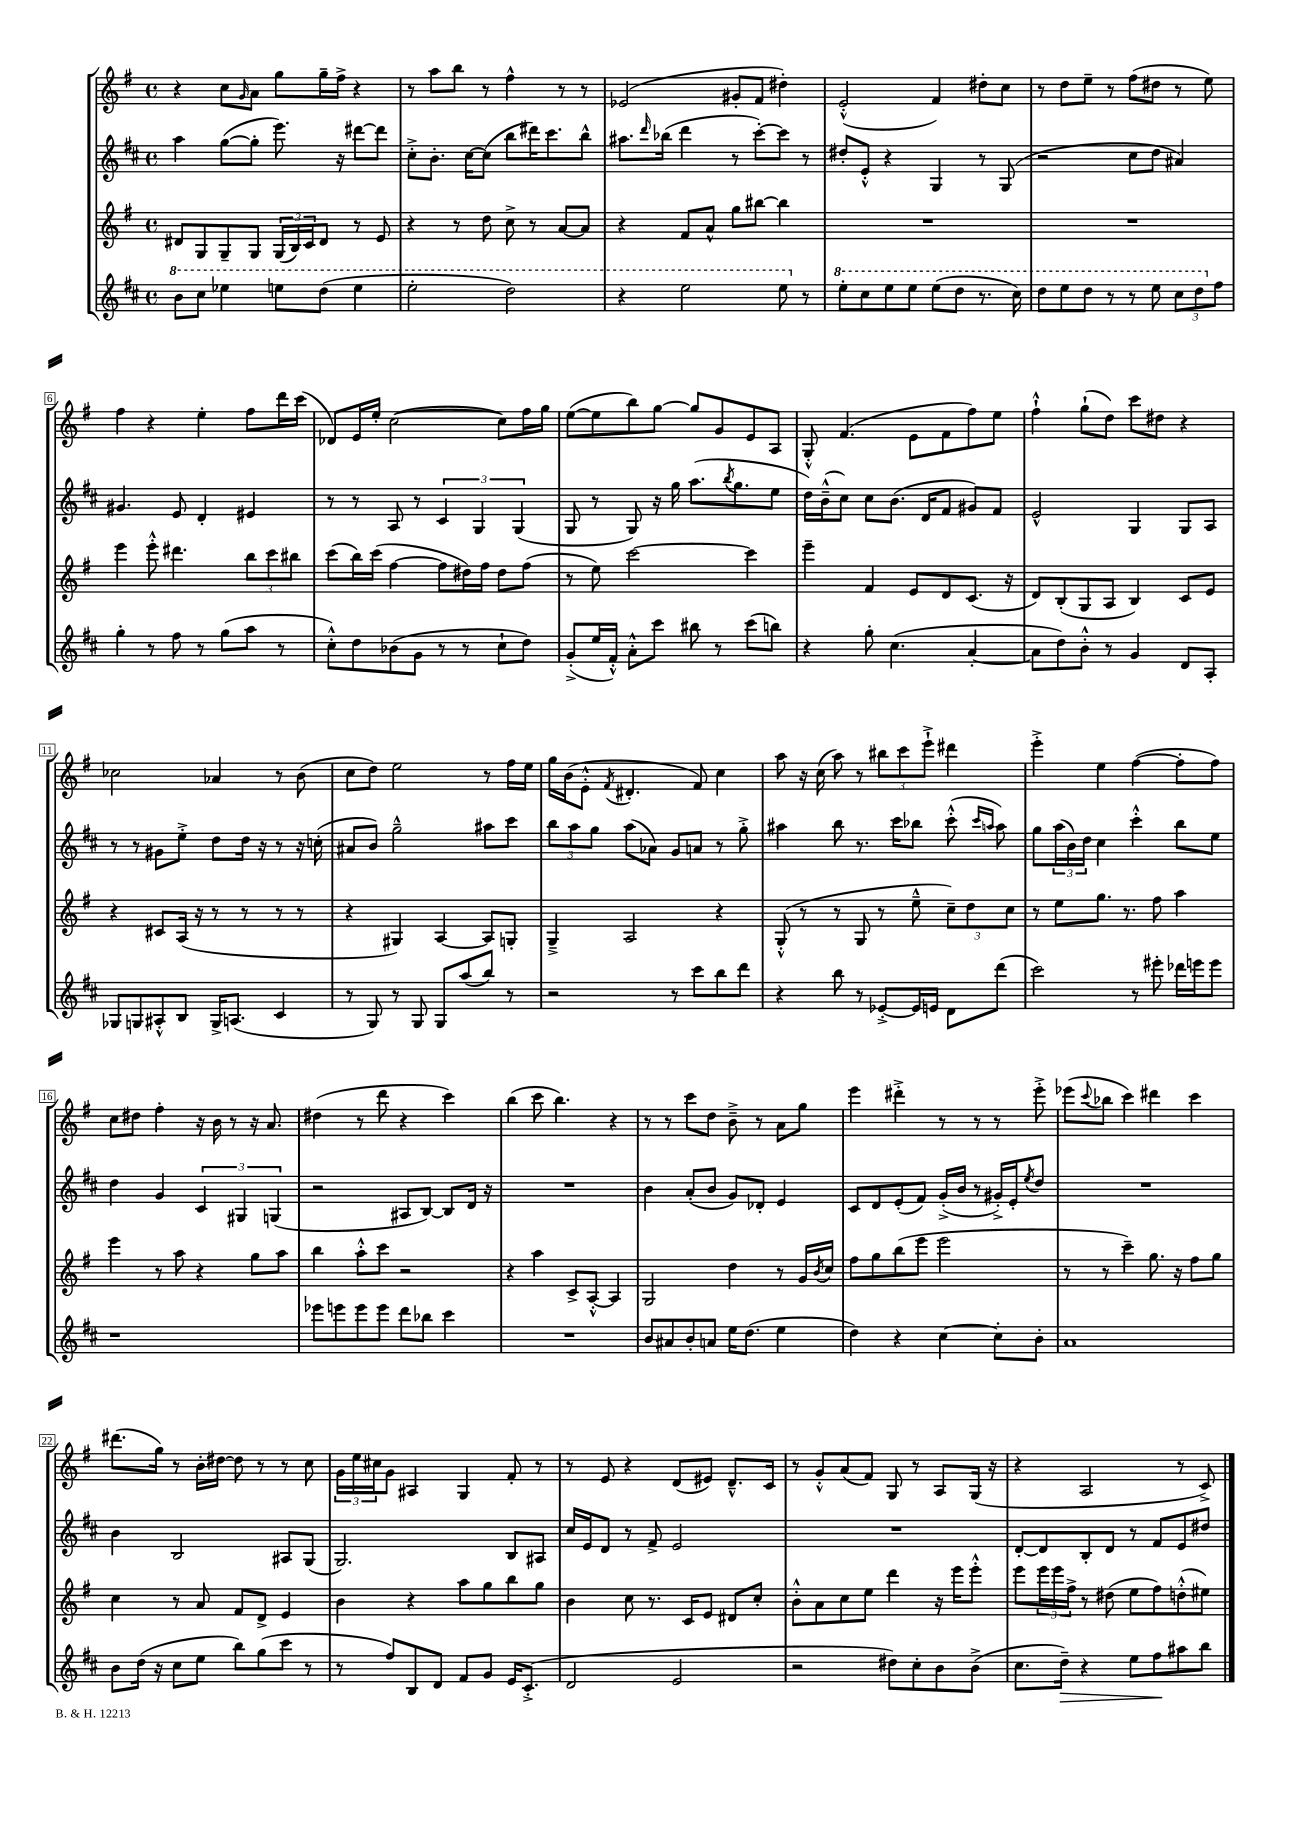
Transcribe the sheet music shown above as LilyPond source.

<<
\new StaffGroup <<
\new Staff = "s0" {
    \clef treble \key g \major \defaultTimeSignature \time 4/4
    r4 c''8 \grace { g'16 } a'8 g''8 g''16-- fis''16-> r4 |
    r8 a''8 b''8 r8 fis''4-^ r8 r8 |
    ees'2( gis'8-. fis'8 dis''4-.) |
    e'2-.-^( fis'4) dis''8-. c''8 |
    r8 d''8 e''8-- r8 fis''8( dis''8 r8 e''8) |
    fis''4 r4 e''4-. fis''8 d'''16 c'''16( |
    des'8) e'16 e''16-. c''2~( c''8) fis''16 g''16 |
    e''8~( e''8 b''8) g''8~ g''8 g'8 e'8 a8 |
    g8-.-^ fis'4.( e'8 fis'8 fis''8) e''8 |
    fis''4-!-^ g''8-!( d''8) c'''8 dis''8 r4 |
    ces''2 aes'4 r8 b'8( |
    c''8 d''8) e''2 r8 fis''16 e''16 |
    g''16 b'16( e'8-.-^ \acciaccatura { fis'8 } dis'4.-. fis'8) c''4 |
    a''8 r16 c''16( a''8) r8 \tuplet 3/2 { bis''8 c'''8 e'''8-!-> } dis'''4 |
    e'''4-.-> e''4 fis''4~( fis''8-. fis''8) |
    c''8 dis''8 fis''4-. r16 b'16 r8 r16 a'8. |
    dis''4( r8 d'''8 r4 c'''4) |
    b''4( c'''8 b''4.) r4 |
    r8 r8 c'''8 d''8 b'8---> r8 a'8 g''8 |
    e'''4 dis'''4-.-> r8 r8 r8 e'''8-.-> |
    ees'''8( \appoggiatura { c'''8 } bes''8 c'''4) dis'''4 c'''4 |
    dis'''8.( g''16) r8 b'16-. dis''16~ dis''8 r8 r8 c''8 |
    \tuplet 3/2 { g'16 e''16 cis''16 } g'8 ais4 g4 fis'8-. r8 |
    r8 e'8 r4 d'8( eis'8) d'8.---^ c'16 |
    r8 g'8-.-^ a'8( fis'8) g8 r8 a8 g16( r16 |
    r4 a2 r8 c'8->) \bar "|." |
}
\new Staff = "s1" {
    \clef treble \key d \major \defaultTimeSignature \time 4/4
    a''4 g''8~( g''8-. e'''8.) r16 dis'''8~ dis'''8 |
    cis''8-.-> b'8.-. cis''16~ cis''8( b''8 dis'''16) cis'''8. b''8-^ |
    ais''8. \grace { d'''16 } bes''16( d'''4 r8 cis'''8~-.) cis'''8 r8 |
    dis''8-. e'8-.-^ r4 g4 r8 g8( |
    r2 cis''8 d''8 ais'4) |
    gis'4. e'8 d'4-. eis'4 |
    r8 r8 a8 r8 \tuplet 3/2 { cis'4 g4 g4( } |
    g8 r8 g8) r16 g''16 a''8.( \acciaccatura { b''8 } g''8. e''8 |
    d''16) b'16---^( cis''8) cis''8 b'8.( d'16 fis'8 gis'8) fis'8 |
    e'2-^ g4 g8 a8 |
    r8 r8 gis'8 e''8-.-> d''8 d''16 r16 r8 r16 c''16-.( |
    ais'8 b'8) g''2---^ ais''8 cis'''8 |
    \tuplet 3/2 { b''8 a''8 g''8 } a''8( aes'8) g'8 a'8 r8 g''8-.-> |
    ais''4 b''8 r8. cis'''16 bes''8 cis'''8-.-^( \grace { cis'''16 a''16 } a''8) |
    g''8 \tuplet 3/2 { a''16( b'16) d''16 } cis''4 cis'''4-.-^ b''8 e''8 |
    d''4 g'4 \tuplet 3/2 { cis'4 gis4 g4( } |
    r2 ais8 b8~) b8 d'16 r16 |
    R1 |
    b'4 a'8-.( b'8 g'8) des'8-. e'4 |
    cis'8 d'8 e'8-.( fis'8) g'16-.->( b'16 r8 gis'16-.->) e'16-. \acciaccatura { e''8 } d''8 |
    R1 |
    b'4 b2 ais8 g8( |
    g2.) b8 ais8 |
    cis''16 e'16 d'8 r8 fis'8-> e'2 |
    R1 |
    d'8~-. d'8 b8-. d'8 r8 fis'8 e'8 dis''8 \bar "|." |
}
\new Staff = "s2" {
    \clef treble \key g \major \defaultTimeSignature \time 4/4
    dis'8 g8 g8-- g8 \tuplet 3/2 { g16( b16) c'16 } dis'8 r8 e'8 |
    r4 r8 d''8 c''8-> r8 a'8~ a'8 |
    r4 fis'8 a'8-^ g''8 bis''8~ bis''4 |
    R1 |
    R1 |
    e'''4 e'''8-.-^ dis'''4. \tuplet 3/2 { b''8 c'''8 bis''8 } |
    c'''8( b''16) c'''16( fis''4~ fis''8 dis''16) fis''16 dis''8 fis''8( |
    r8 e''8) c'''2~ c'''4 |
    e'''4-- fis'4 e'8 d'8 c'8.( r16 |
    d'8) b8-.( g8 a8 b4) c'8 e'8 |
    r4 cis'8 a16( r16 r8 r8 r8 r8 |
    r4 gis4) a4~ a8 g8-. |
    g4---> a2 r4 |
    g8-.-^( r8 r8 g8 r8 e''8---^ \tuplet 3/2 { c''8--) d''8 c''8 } |
    r8 e''8 g''8. r8. fis''8 a''4 |
    e'''4 r8 a''8 r4 g''8 a''8 |
    b''4 a''8-.-^ c'''8 r2 |
    r4 a''4 c'8-> a8~-.-^ a4 |
    g2 d''4 r8 g'16 \acciaccatura { b'8 } c''16 |
    fis''8 g''8 b''8( e'''8 e'''2 |
    r8 r8 c'''4--) g''8. r16 fis''8 g''8 |
    c''4 r8 a'8 fis'8 d'8-> e'4 |
    b'4 r4 a''8 g''8 b''8 g''8 |
    b'4 c''8 r8. c'16 e'8 dis'8 c''8-. |
    b'8-.-^ a'8 c''8 e''8 d'''4 r16 e'''16 e'''8-.-^ |
    e'''8 \tuplet 3/2 { e'''16 e'''16 fis''16-> } r8 dis''8( e''8 fis''8) d''8-.-^( eis''8) \bar "|." |
}
\new Staff = "s3" {
    \clef treble \key d \major \defaultTimeSignature \time 4/4
    \ottava #1 b''8 cis'''8 ees'''4 e'''8 d'''8( e'''4 |
    e'''2-. d'''2) |
    r4 e'''2 e'''8 \ottava #0 r8 |
    \ottava #1 e'''8-. cis'''8 e'''8 e'''8 e'''8( d'''8 r8. cis'''16) |
    d'''8 e'''8 d'''8 r8 r8 e'''8 \tuplet 3/2 { cis'''8 d'''8 \ottava #0 fis''8 } |
    g''4-. r8 fis''8 r8 g''8( a''8 r8 |
    cis''8-.-^) d''8 bes'8( g'8 r8 r8 cis''8-! d''8) |
    g'8-.->( e''16 fis'16-.-^) a'8-.-^ cis'''8 bis''8 r8 cis'''8( b''8) |
    r4 g''8-. cis''4.( a'4~-. |
    a'8 d''8) b'8-.-^ r8 g'4 d'8 a8-. |
    ges8 g8 ais8-.-^ b8 g16-> a8.( cis'4 |
    r8 g8) r8 g8 g8 a''8( b''8) r8 |
    r2 r8 cis'''8 b''8 d'''8 |
    r4 b''8 r8 ees'8~-.-> ees'16 e'16 d'8 d'''8( |
    cis'''2) r8 eis'''8-. des'''16 e'''16 e'''8 |
    r1 |
    ees'''8 e'''8 e'''8 e'''8 d'''8 bes''8 cis'''4 |
    R1 |
    b'8 ais'8 b'8-. a'8 e''16 d''8.( e''4 |
    d''4) r4 cis''4~ cis''8-. b'8-. |
    a'1 |
    b'8 d''16( r16 cis''8 e''8 b''8) g''8( cis'''8 r8 |
    r8 fis''8) b8 d'8 fis'8 g'8 e'16 cis'8.-.->( |
    d'2 e'2 |
    r2 dis''8) cis''8-. b'8 b'8->( |
    cis''8. d''16--\>) r4 e''8 fis''8\! ais''8 b''8 \bar "|." |
}
>>
>>
\layout { \context { \Score \override BarNumber.stencil = #(make-stencil-boxer 0.1 0.3 ly:text-interface::print) } }
